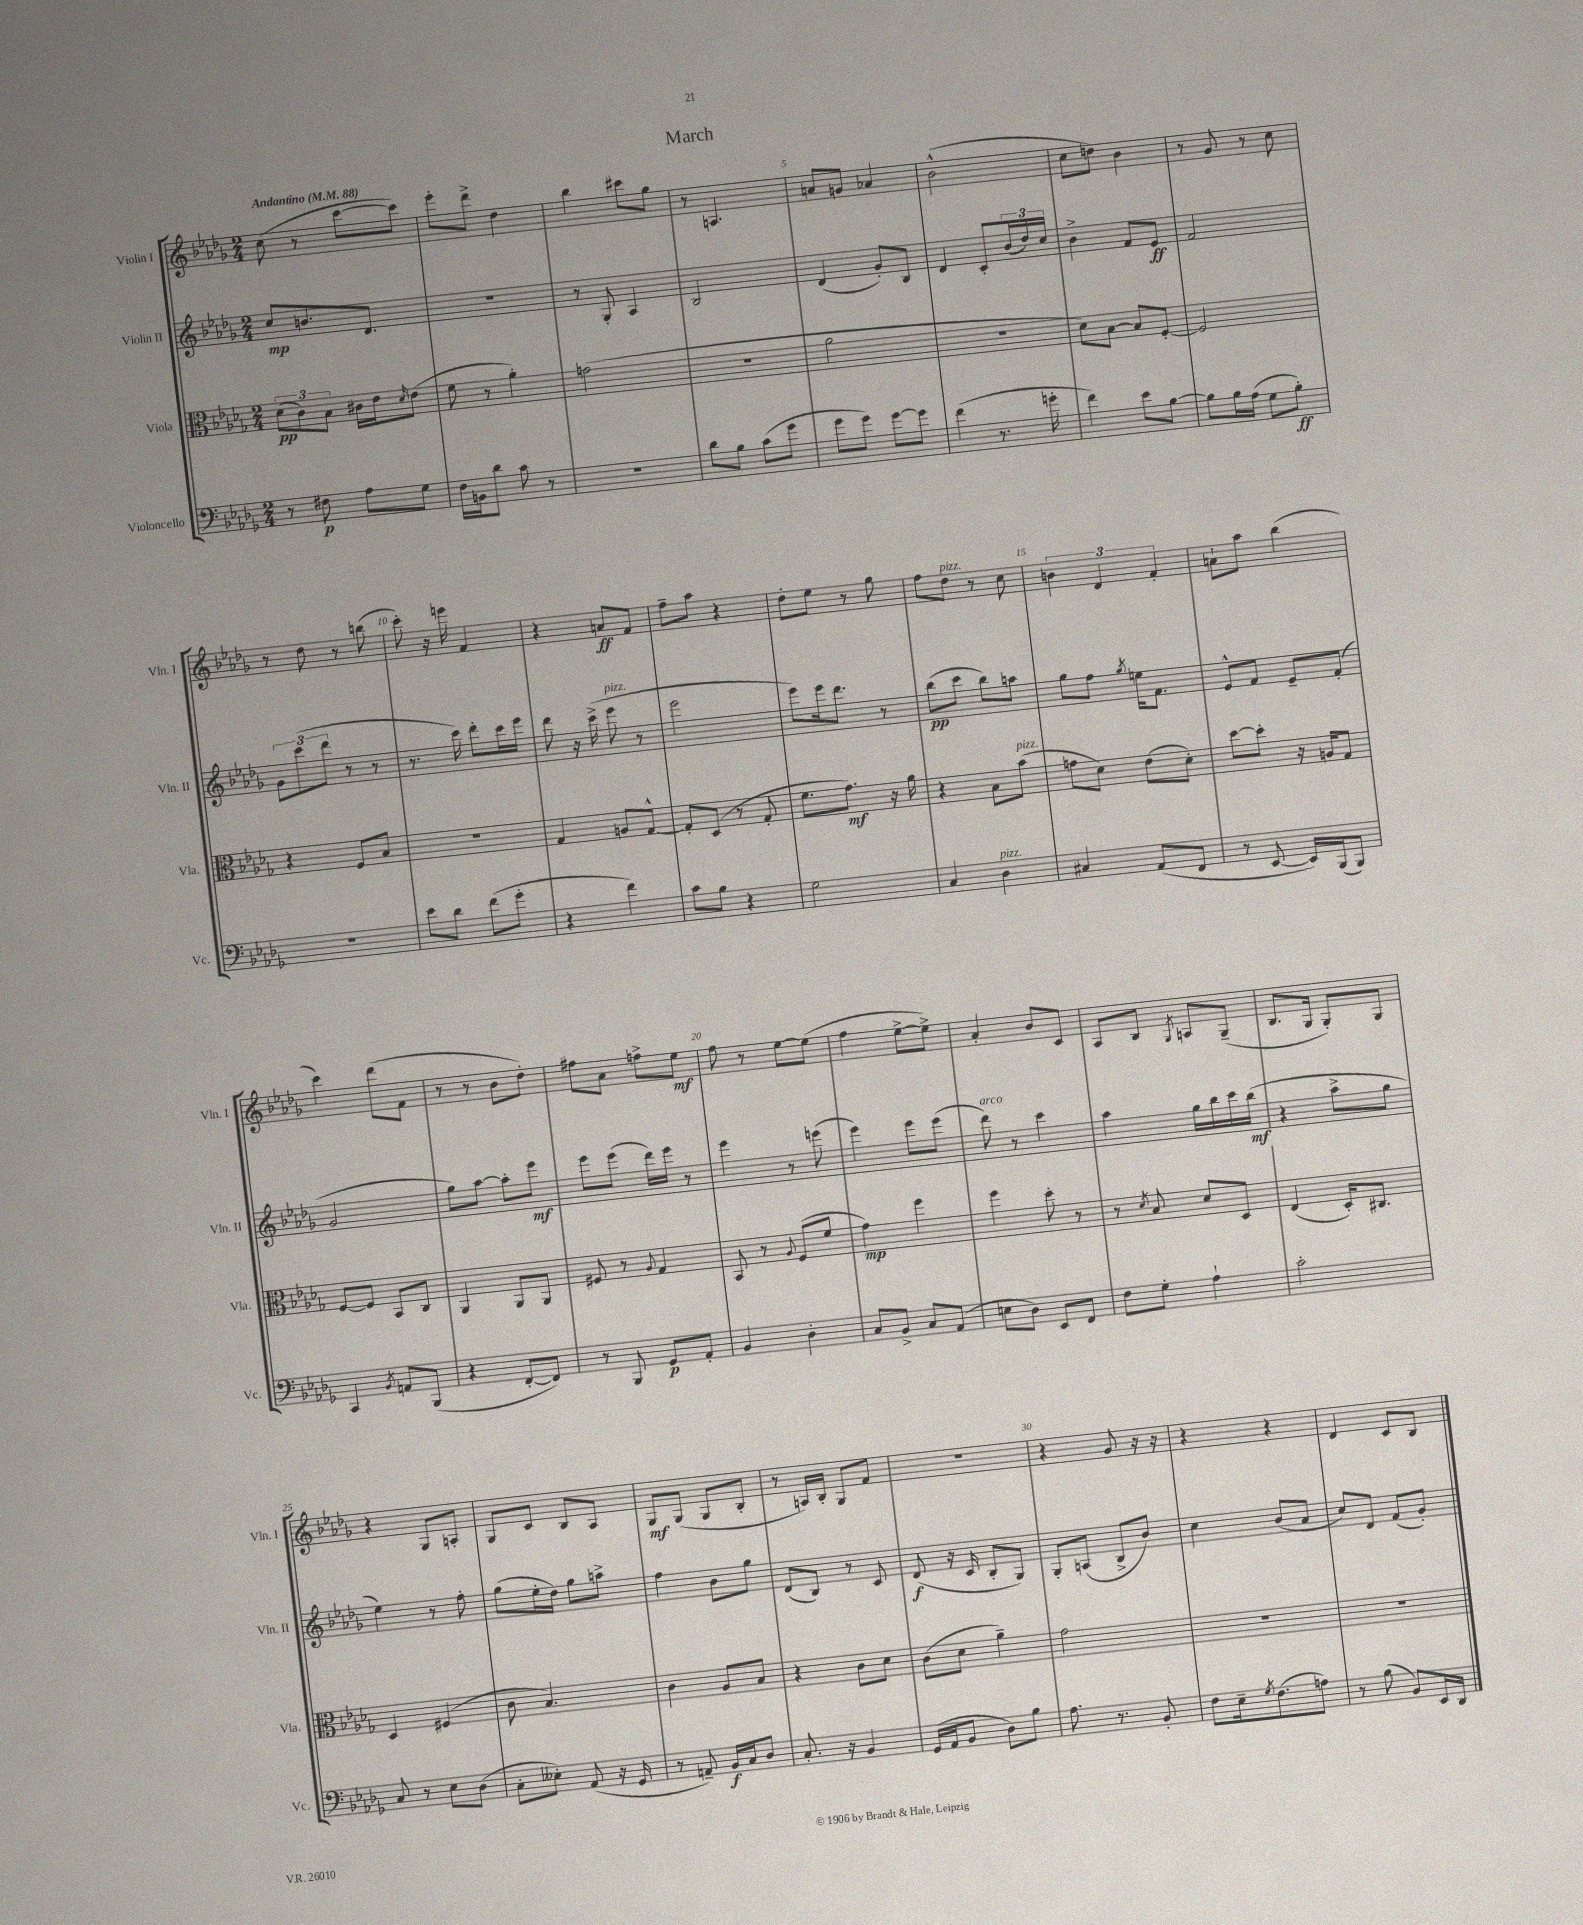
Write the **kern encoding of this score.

**kern	**dynam	**kern	**dynam	**kern	**dynam	**kern	**dynam
*part4	*part4	*part3	*part3	*part2	*part2	*part1	*part1
*staff4	*staff4	*staff3	*staff3	*staff2	*staff2	*staff1	*staff1
*I"Violoncello	*	*I"Viola	*	*I"Violin II	*	*I"Violin I	*
*I'Vc.	*	*I'Vla.	*	*I'Vln. II	*	*I'Vln. I	*
*clefF4	*	*clefC3	*	*clefG2	*	*clefG2	*
*k[b-e-a-d-g-]	*	*k[b-e-a-d-g-]	*	*k[b-e-a-d-g-]	*	*k[b-e-a-d-g-]	*
*M2/4	*	*M2/4	*	*M2/4	*	*M2/4	*
*MM88	*	*MM88	*	*MM88	*	*MM88	*
=1	=1	=1	=1	=1	=1	=1	=1
!	!	!	!	!	!	!LO:TX:a:B:t=Andantino	!
8r	.	(12d-\L	pp	8cc/L	mp	(8cc\	.
.	.	12c\)	.	.	.	.	.
8F#X\	p	.	.	8.bn/	.	8r	.
.	.	12B-\J	.	.	.	.	.
8A-\L	.	16c#X\LL	.	.	.	[8ccc\L	.
.	.	16e-\J	.	8.d-/J	.	.	.
.	.	16qqd-/	.	.	.	.	.
8G-\J	.	(8e-\J	.	.	.	8ccc\J])	.
=2	=2	=2	=2	=2	=2	=2	=2
16F\LL	.	8f\	.	2r	.	8eee-'\L	.
16BBn\J	.	.	.	.	.	.	.
8d-\J	.	8r	.	.	.	8ddd-^\J	.
8c\	.	4a-'\)	.	.	.	4dd-\	.
8r	.	.	.	.	.	.	.
=3	=3	=3	=3	=3	=3	=3	=3
2r	.	(2gn\	.	8r	.	4bb-\	.
.	.	.	.	8G-'/	.	.	.
.	.	.	.	4A-/	.	8ccc#X\L	.
.	.	.	.	.	.	8gg-\J	.
=4	=4	=4	=4	=4	=4	=4	=4
8d-\L	.	2r	.	2B-/	.	8r	.
8B-\J	.	.	.	.	.	4.An/	.
(8c\L	.	.	.	.	.	.	.
8g-\J	.	.	.	.	.	.	.
=5	=5	=5	=5	=5	=5	=5	=5
8g-\L	.	2a-\	.	(4d-/	.	8an/L	.
8g-\J)	.	.	.	.	.	8gn/J	.
[8g-\L	.	.	.	8g-'/L)	.	4a-X/	.
8g-\J]	.	.	.	8B-/J	.	.	.
=6	=6	=6	=6	=6	=6	=6	=6
(4f\	.	2r	.	4d-/	.	(2b-^^\	.
8.r	.	.	.	8c'/L	.	.	.
.	.	.	.	(24b-/L	.	.	.
.	.	.	.	24dd-/)	.	.	.
16gn'\	.	.	.	.	.	.	.
.	.	.	.	24cc/JJ	.	.	.
=7	=7	=7	=7	=7	=7	=7	=7
4f\)	.	8d-\L)	.	4b-^\	.	8cc\L	.
.	.	[8B-\J	.	.	.	8ddn\J)	.
8e-\L	.	8B-/L]	.	8f/L	.	4b-\	.
[8B-\J	.	[8F'/J	.	8e-/J	ff	.	.
=8	=8	=8	=8	=8	=8	=8	=8
8B-\L]	.	2F/]	.	2f/	.	8r	.
16B-\L	.	.	.	.	.	8g-/	.
(16A-\JJ	.	.	.	.	.	.	.
8G-\L	.	.	.	.	.	8r	.
8B-'\J)	ff	.	.	.	.	8cc\	.
!!LO:LB:g=z
=9	=9	=9	=9	=9	=9	=9	=9
2r	.	4r	.	12g-\L	.	8r	.
.	.	.	.	(12ccc\	.	.	.
.	.	.	.	.	.	8dd-\	.
.	.	.	.	12ddd-\J	.	.	.
.	.	8F/L	.	8r	.	8r	.
.	.	8B-/J	.	8r	.	(8bbn\	.
=10	=10	=10	=10	=10	=10	=10	=10
8e-\L	.	2r	.	8.r	.	8ccc'\)	.
8d-\J	.	.	.	.	.	16r	.
.	.	.	.	16ccc\)	.	16eeen\	.
(8f\L	.	.	.	8ddd-'\L	.	4f/	.
8g-'\J	.	.	.	16ccc\L	.	.	.
.	.	.	.	16eee-\JJ	.	.	.
=11	=11	=11	=11	=11	=11	=11	=11
4r	.	4G-/	.	8ddd-\	.	4r	.
.	.	.	.	16r	.	.	.
.	.	.	.	(16ccc^\	.	.	.
!	!	!	!	!LO:TX:a:i:t=pizz.	!	!	!
4f\)	.	8An/L	.	8eee-\	.	8an/L	ff
.	.	[8G-^^/J	.	8r	.	8f/J	.
=12	=12	=12	=12	=12	=12	=12	=12
8c\L	.	8G-'/L]	.	2eee-\	.	8ff~\L	.
8B-\J	.	(8D-/J	.	.	.	8aa-\J	.
4r	.	8r	.	.	.	4r	.
.	.	8G-'/	.	.	.	.	.
=13	=13	=13	=13	=13	=13	=13	=13
2G-\	.	8.f\L	.	8eee-\L)	.	8dd-'\L	.
.	.	.	.	16eee-\k	.	8ee-\J	.
.	.	8.g-\J)	mf	8.ddd-\J	.	.	.
.	.	.	.	.	.	8r	.
.	.	16r	.	8r	.	8gg-\	.
.	.	16a-\	.	.	.	.	.
=14	=14	=14	=14	=14	=14	=14	=14
4C/	.	4r	.	(8bb-\L	pp	8ff\L	.
!	!	!	!	!	!	!LO:TX:a:i:t=pizz.	!
.	.	.	.	8ccc\J	.	8dd-\J	.
!LO:TX:a:i:t=pizz.	!	!	!	!	!	!	!
4D-\	.	8B-\L	.	8bb-\L)	.	8r	.
!	!	!LO:TX:a:i:t=pizz.	!	!	!	!	!
.	.	(8b-\J	.	8aan\J	.	8cc\	.
=15	=15	=15	=15	=15	=15	=15	=15
4C#X/	.	8gn\L	.	8gg-\L	.	6bn\	.
.	.	8d-\J)	.	8ff\J	.	.	.
.	.	.	.	.	.	6d-/	.
.	.	.	.	8qgg-/	.	.	.
(8AA-/L	.	(8e-\L	.	16een\KL	.	.	.
.	.	.	.	8.f\J	.	.	.
.	.	.	.	.	.	6f'/	.
8FF/J	.	8d-'\J)	.	.	.	.	.
=16	=16	=16	=16	=16	=16	=16	=16
8r	.	[8dd-\L	.	8e-^^/L	.	8an`\L	.
[8EE-/	.	8dd-'\J]	.	8f/J	.	8aa-\J	.
16EE-/LL])	.	16r	.	8e-~/L	.	(4bb-\	.
(16BBB-/J	.	16An/KL	.	.	.	.	.
8BBB-/J)	.	8G-/J	.	(8f'/J	.	.	.
!!LO:LB:g=z
=17	=17	=17	=17	=17	=17	=17	=17
4CC/	.	[8F/L	.	2g-/	.	4ccc\)	.
.	.	8F/J]	.	.	.	.	.
8qBB-/	.	.	.	.	.	.	.
8AAn/L	.	8BB-/L	.	.	.	(8ddd-\L	.
(8BBB-/J	.	8C/J	.	.	.	8f\J	.
=18	=18	=18	=18	=18	=18	=18	=18
4r	.	4AA-/	.	8gg-\L)	.	8r	.
.	.	.	.	[8aa-\J	.	8r	.
[8FF'/L	.	8AA-/L	.	8aa-'\L]	.	8b-\L	.
8FF/J])	.	8AA-/J	.	8eee-\J	mf	8dd-'\J)	.
=19	=19	=19	=19	=19	=19	=19	=19
8r	.	8F#X/	.	8eee-\L	.	8ff#X\L	.
8BBB-/	.	8r	.	(8eee-\J	.	8a-\J	.
.	.	8qqA-/	.	.	.	.	.
8GG-/L	p	4G-/	.	16ddd-\LL)	.	8ffn^\L	.
.	.	.	.	16eee-\JJ	.	.	.
8AA-'/J	.	.	.	8r	.	8ee-\J	mf
=20	=20	=20	=20	=20	=20	=20	=20
4BB-/	.	8BB-/	.	4eee-\	.	8ff\	.
.	.	8r	.	.	.	8r	.
.	.	8qqA-/	.	.	.	.	.
4D-'\	.	(8F/L	.	8r	.	[8ee-\L	.
.	.	8f/J	.	(8eeen\	.	(8ee-\J]	.
=21	=21	=21	=21	=21	=21	=21	=21
8C/L	.	4g-\)	mp	4eee-\)	.	4ff\	.
8BB-^/J	.	.	.	.	.	.	.
8C/L	.	4ff\	.	8eee-\L	.	[8ee-^\L	.
(8AA-/J	.	.	.	(8eee-\J	.	8ee-^\J])	.
=22	=22	=22	=22	=22	=22	=22	=22
!	!	!	!	!LO:TX:a:i:t=arco	!	!	!
8En\L	.	4ff\	.	8ddd-\)	.	4a-'/	.
8D-\J)	.	.	.	8r	.	.	.
8EE-/L	.	8dd-'\	.	4ccc\	.	8b-/L	.
8FF/J	.	8r	.	.	.	8c/J	.
=23	=23	=23	=23	=23	=23	=23	=23
8F\L	.	8r	.	4aa-\	.	8A-/L	.
.	.	8qd-/	.	.	.	.	.
8G-'\J	.	8B-/	.	.	.	8B-/J	.
.	.	.	.	.	.	8qG-/	.
4A-`\	.	8d-/L	.	16gg-\LL	.	8An/L	.
.	.	.	.	16bb-\	.	.	.
.	.	8D-/J	.	16ccc\	.	(8G-~/J	.
.	.	.	.	(16bb-\JJ	mf	.	.
=24	=24	=24	=24	=24	=24	=24	=24
2c'\	.	(4E-/	.	4r	.	8.B-/L	.
.	.	.	.	.	.	16G-/Jk	.
.	.	16D-'/KL)	.	8aa-^\L	.	8G-'/L)	.
.	.	8.C#X/J	.	.	.	.	.
.	.	.	.	8gg-\J	.	8G-/J	.
!!LO:LB:g=z
=25	=25	=25	=25	=25	=25	=25	=25
8C/	.	4D-/	.	4ee-\)	.	4r	.
8r	.	.	.	.	.	.	.
8E-\L	.	(4F#X/	.	8r	.	8G-/L	.
(8D-\J	.	.	.	8ff'\	.	8An'/J	.
=26	=26	=26	=26	=26	=26	=26	=26
8C'\L	.	8c\	.	(8gg-\L	.	8G-/L	.
8E--X'\J)	.	4.B-/)	.	16ee-'\L	.	8c/J	.
.	.	.	.	16dd-\JJ)	.	.	.
(8AA-/	.	.	.	8gg-\L	.	8B-/L	.
16r	.	.	.	8aan^\J	.	8A-/J	.
16GG-/	.	.	.	.	.	.	.
=27	=27	=27	=27	=27	=27	=27	=27
8r	.	4c\	.	4ff\	.	8G-/L	mf
8AAn~/)	.	.	.	.	.	(8G-/J	.
16BB-/LL	f	8A-/L	.	8b-\L	.	8G-/L	.
16C/J	.	.	.	.	.	.	.
8D-/J	.	8B-/J	.	8gg-\J	.	8B-'/J	.
=28	=28	=28	=28	=28	=28	=28	=28
8.C'/	.	4r	.	(8d-/L	.	8r	.
.	.	.	.	8B-/J)	.	16An/LL)	.
16r	.	.	.	.	.	16B-'/JJ	.
4BB-/	.	8c\L	.	8r	.	8G-/L	.
.	.	8d-\J	.	8c/	.	8f/J	.
=29	=29	=29	=29	=29	=29	=29	=29
(16GG-/LL	.	(8c\L	.	(8d-/	f	2r	.
16AA-/J	.	.	.	.	.	.	.
8BB-/J	.	8d-\J	.	16r	.	.	.
.	.	.	.	16c/	.	.	.
8D-\L)	.	4a-~\)	.	8B-'/L	.	.	.
8B-\J	.	.	.	8G-/J)	.	.	.
=30	=30	=30	=30	=30	=30	=30	=30
8.A-\	.	2g-\	.	8G-'/L	.	4r	.
.	.	.	.	(8An/J	.	.	.
8.r	.	.	.	.	.	.	.
.	.	.	.	8B-^/L	.	8g-/	.
8BB-'/	.	.	.	8b-/J)	.	16r	.
.	.	.	.	.	.	16r	.
=31	=31	=31	=31	=31	=31	=31	=31
8F\L	.	2r	.	4cc\	.	4r	.
16E-~\k	.	.	.	.	.	.	.
8qG-/	.	.	.	.	.	.	.
(8.F\	.	.	.	.	.	.	.
.	.	.	.	(8b-/L	.	4r	.
8An\J)	.	.	.	8a-/J	.	.	.
=32	=32	=32	=32	=32	=32	=32	=32
8r	.	2r	.	8cc/L)	.	4d-/	.
(8B-\	.	.	.	8d-/J	.	.	.
8BB-/L)	.	.	.	(8f/L	.	8c/L	.
16EE-/L	.	.	.	8g-'/J)	.	8B-/J	.
16DD-/JJ	.	.	.	.	.	.	.
==	==	==	==	==	==	==	==
*-	*-	*-	*-	*-	*-	*-	*-
